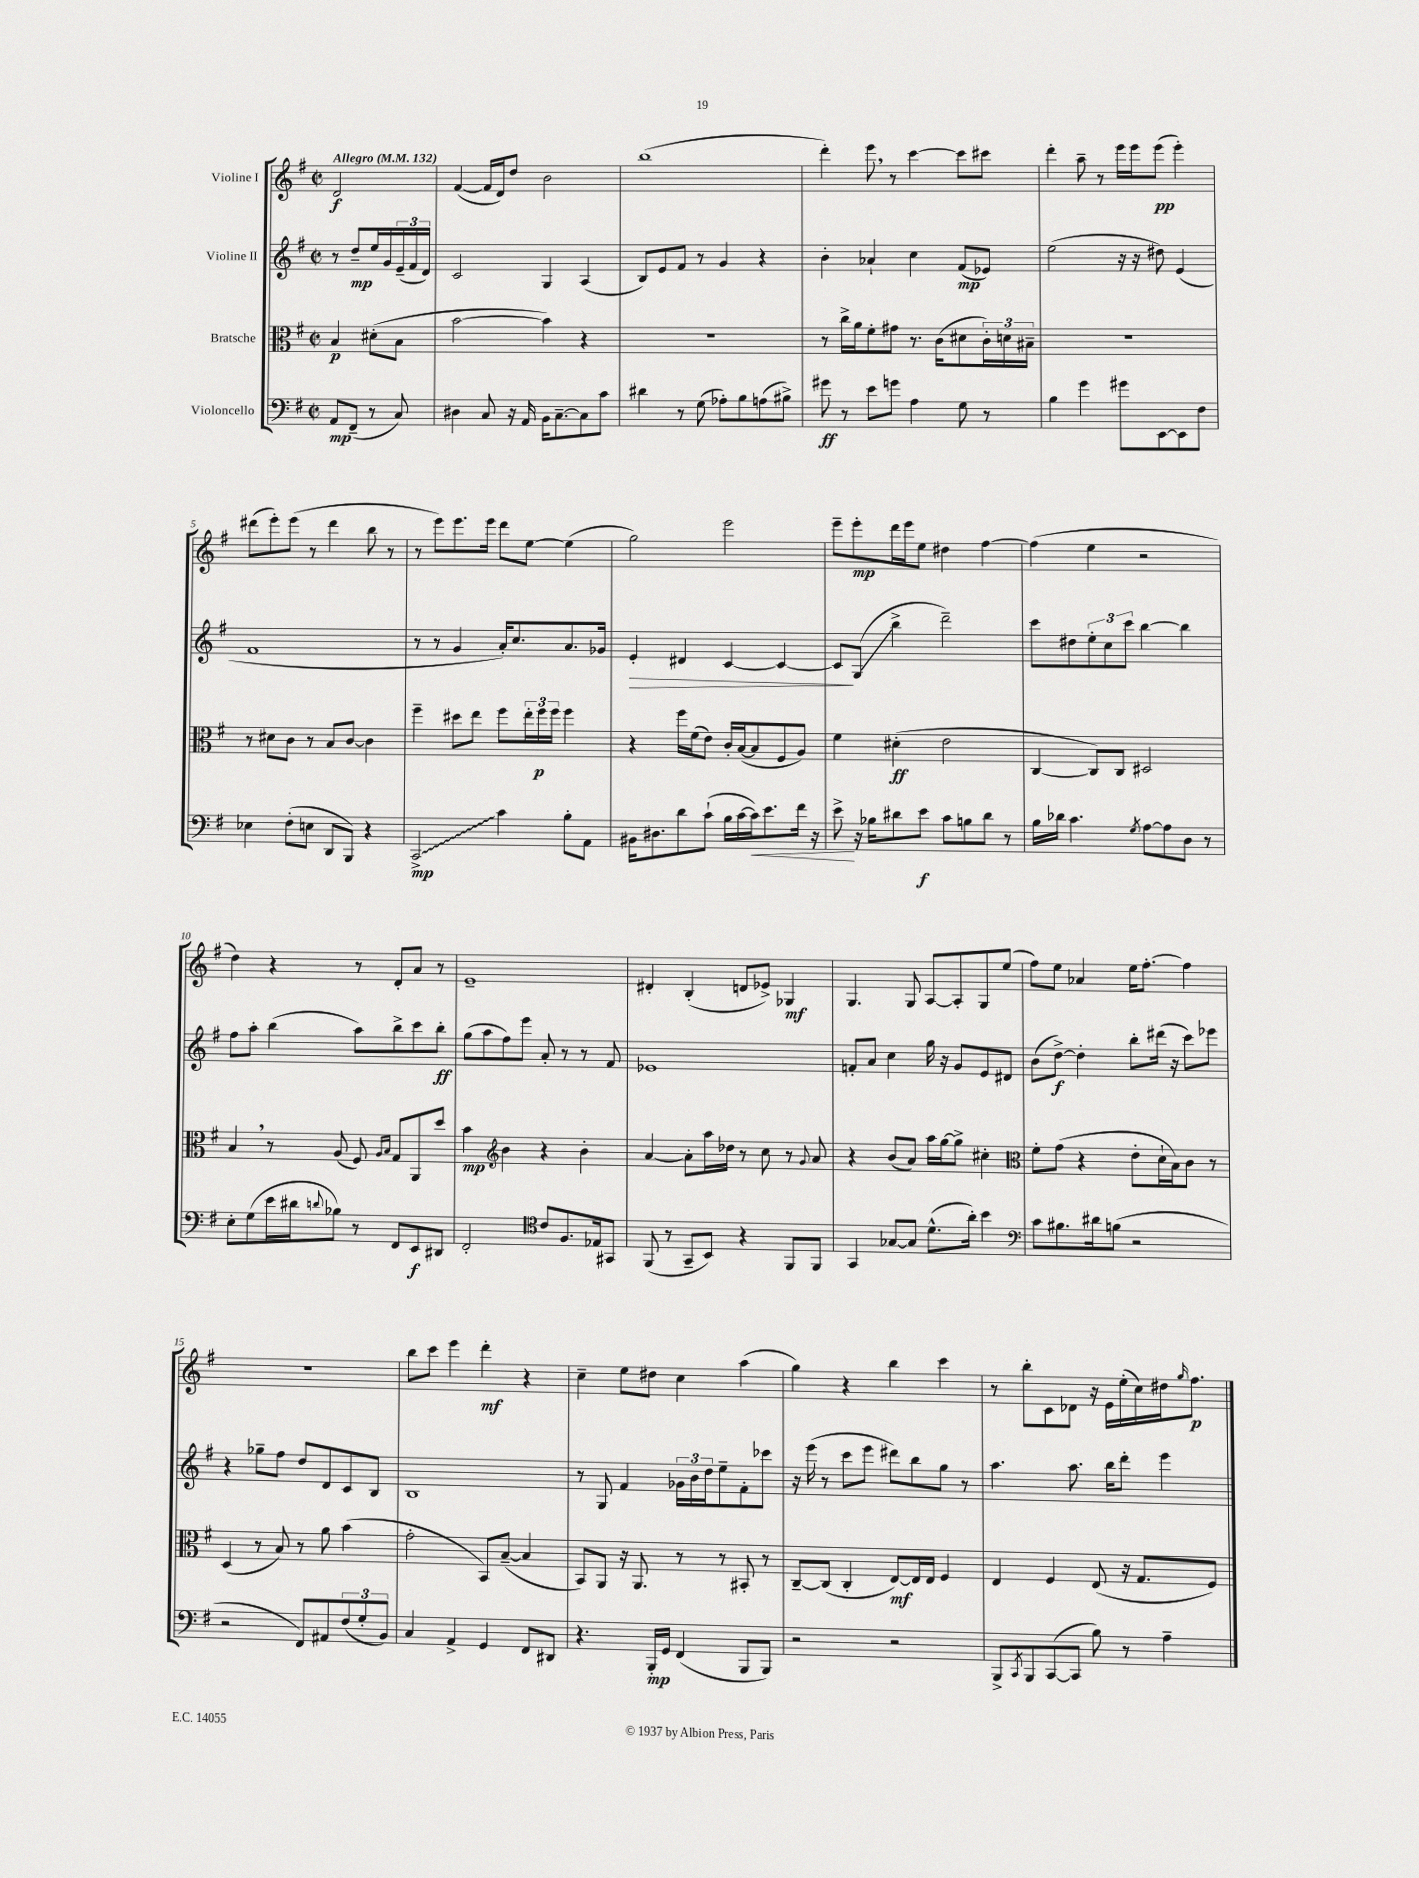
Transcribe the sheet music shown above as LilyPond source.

<<
\new StaffGroup <<
\new Staff = "s0" \with { instrumentName = "Violine I" } {
    \clef treble \key g \major \defaultTimeSignature \time 2/2 \partial 2 \tempo "Allegro" 4 = 132
    d'2\f |
    fis'4~( fis'16 d'16) d''8 b'2 |
    b''1( |
    d'''4-.) e'''8 \breathe r8 c'''4~ c'''8 cis'''8 |
    d'''4-. a''8-- r8 e'''16 e'''16 e'''8\pp( e'''4-.) |
    dis'''8( e'''8-.) e'''8( r8 dis'''4 b''8 r8 |
    r8 e'''8) e'''8. e'''16 d'''8 e''8~ e''4( |
    g''2) e'''2 |
    e'''8-- e'''8-.\mp d'''16 e'''16 e''8 dis''4 fis''4~ |
    fis''4( e''4 r2 |
    d''4) r4 r8 d'8-. a'8 r8 |
    e'1-- |
    dis'4-. b4-.( d'8 ees'8->) ges4\mf |
    g4. g8 a8~ a8-. g8 e''8( |
    fis''8) e''8 aes'4 e''16 fis''8.~-. fis''4 |
    R1 |
    b''8 c'''8 e'''4 d'''4-.\mf r4 |
    c''4-- e''8 dis''8 c''4 a''4( |
    g''4) r4 b''4 c'''4 |
    r8 b''8-. c'8 des'8 r16 e'16 e''16-.( c''16) dis''16 \grace { g''16 } fis''8.\p \bar "|." |
}
\new Staff = "s1" \with { instrumentName = "Violine II" } {
    \clef treble \key g \major \defaultTimeSignature \time 2/2 \partial 2
    r8 d''8--\mp e''16 g'16 \tuplet 3/2 { e'16--( fis'16 d'16) } |
    c'2 g4 a4( |
    b8) e'8 fis'8 r8 g'4 r4 |
    b'4-. aes'4-! c''4 fis'8\mp( ees'8) |
    e''2( r16 r16 dis''8) e'4( |
    fis'1 |
    r8 r8 g'4 a'16-.) c''8. a'8. ges'16 |
    e'4-.\> dis'4 c'4~ c'4~ |
    c'8\! g8\glissando( b''4-> d'''2--) |
    c'''8 dis''8 \tuplet 3/2 { e''8-. c''8 c'''8 } b''4~ b''4 |
    fis''8 a''8-. b''4( a''8) b''8-> c'''8 b''8-.\ff |
    g''8( a''8 fis''8) e'''8 a'8-. r8 r8 fis'8 |
    ees'1 |
    f'8-. a'8 c''4 g''16 r16 g'8 e'8 dis'8 |
    b'8( d''8~->\f) d''4-. b''8-. dis'''16( r16 c'''8) ees'''8 |
    r4 ges''8-- fis''8 d''8 d'8 c'8 b8 |
    b1 |
    r8 g8 fis'4 \tuplet 3/2 { ges'16 b'16 d''16 } e''8-- fis'8-. ces'''8 |
    r16 e'''16( r8 c'''8 e'''8 dis'''8) b''8 g''8 r8 |
    a''4. a''8. b''16 d'''8-. e'''4 \bar "|." |
}
\new Staff = "s2" \with { instrumentName = "Bratsche" } {
    \clef alto \key g \major \defaultTimeSignature \time 2/2 \partial 2
    b4\p dis'8-.( b8 |
    b'2~ b'4) r4 |
    R1 |
    r8 c''16-> a'16 fis'8-. gis'8 r8. c'16( dis'8 \tuplet 3/2 { c'16-.) d'16 bis16-- } |
    R1 |
    r8 dis'8 c'8 r8 b8 c'8~ c'4 |
    fis''4-- dis''8 e''8 fis''8 \tuplet 3/2 { e''16-. fis''16\p fis''16 } fis''4 |
    r4 fis''16 fis'16( e'8) c'16-. b16~( b8 fis8 a8) |
    fis'4 dis'4-.\ff( e'2 |
    c4~ c8) c8 dis2 |
    b4 \breathe r8 a8( fis8) \grace { a16 b16 } g8 a,8 d''8 |
    b'4\mp \clef treble b'4 r4 b'4-. |
    a'4~ a'8-. a''16 des''16 r8 c''8 r8 \appoggiatura { g'8 } a'8 |
    r4 b'8( a'8) a''16 g''16~ g''8-> cis''4-. |
    \clef alto fis'8-. g'8( r4 e'8-. d'16-! b16) c'8 r8 |
    d4( r8 b8) r8 a'8 b'4( |
    g'2-. b,8) b8~--( b4 |
    b,8) a,8 r16 a,8. r8 r8 bis,8-. r8 |
    c8~-- c8( c4-. e8~\mf) e16 e16 fis4 |
    e4 fis4 e8( r16 g8. fis8) \bar "|." |
}
\new Staff = "s3" \with { instrumentName = "Violoncello" } {
    \clef bass \key g \major \defaultTimeSignature \time 2/2 \partial 2
    a,8\mp fis,8--( r8 c8) |
    dis4 c8 r16 a,16 b,16 c8.~-- c8 c'8 |
    dis'4 r8 g8( aes8-.) b8 a8( bis8->) |
    gis'8\ff r8 e'8 g'8 a4 g8 r8 |
    b4 g'4 gis'8 e,8~ e,8 fis8 |
    ees4 fis8-.( e8 d,8 b,,8) r4 |
    \once \override Glissando.style = #'zigzag c,2->\glissando\mp c'4 b8-. a,8 |
    bis,16 dis8. d'8 c'8-!( b16 c'16~ c'16\<) e'8. fis'16 r16 |
    e'8->\! r16 bes16 dis'8 e'8\f c'8 b8 dis'8 r8 |
    b16 des'16 c'4. \acciaccatura { g8 } a8~ a8 d8 r8 |
    e8-. g8( e'16 dis'16 \appoggiatura { d'8 } bes8) r8 fis,8 e,8\f dis,8 |
    fis,2-. \clef tenor c'8 fis8. ees16 gis,8 |
    fis,8( r8 g,8-- b,8) r4 fis,8 fis,8 |
    g,4 ges8~ ges8 d'8.-^( a'16-.) b'4 |
    \clef bass c'8 bis8. dis'16 b8( r2 |
    r2 fis,8) ais,8 \tuplet 3/2 { fis8( g8-. b,8) } |
    c4 a,4-> g,4 fis,8 dis,8 |
    r4. b,,16-.\mp g,16 fis,4( b,,8 b,,8) |
    r2 r2 |
    b,,8-> \acciaccatura { c,8 } b,,8 c,8~( c,8 b8) r8 a4-- \bar "|." |
}
>>
>>
